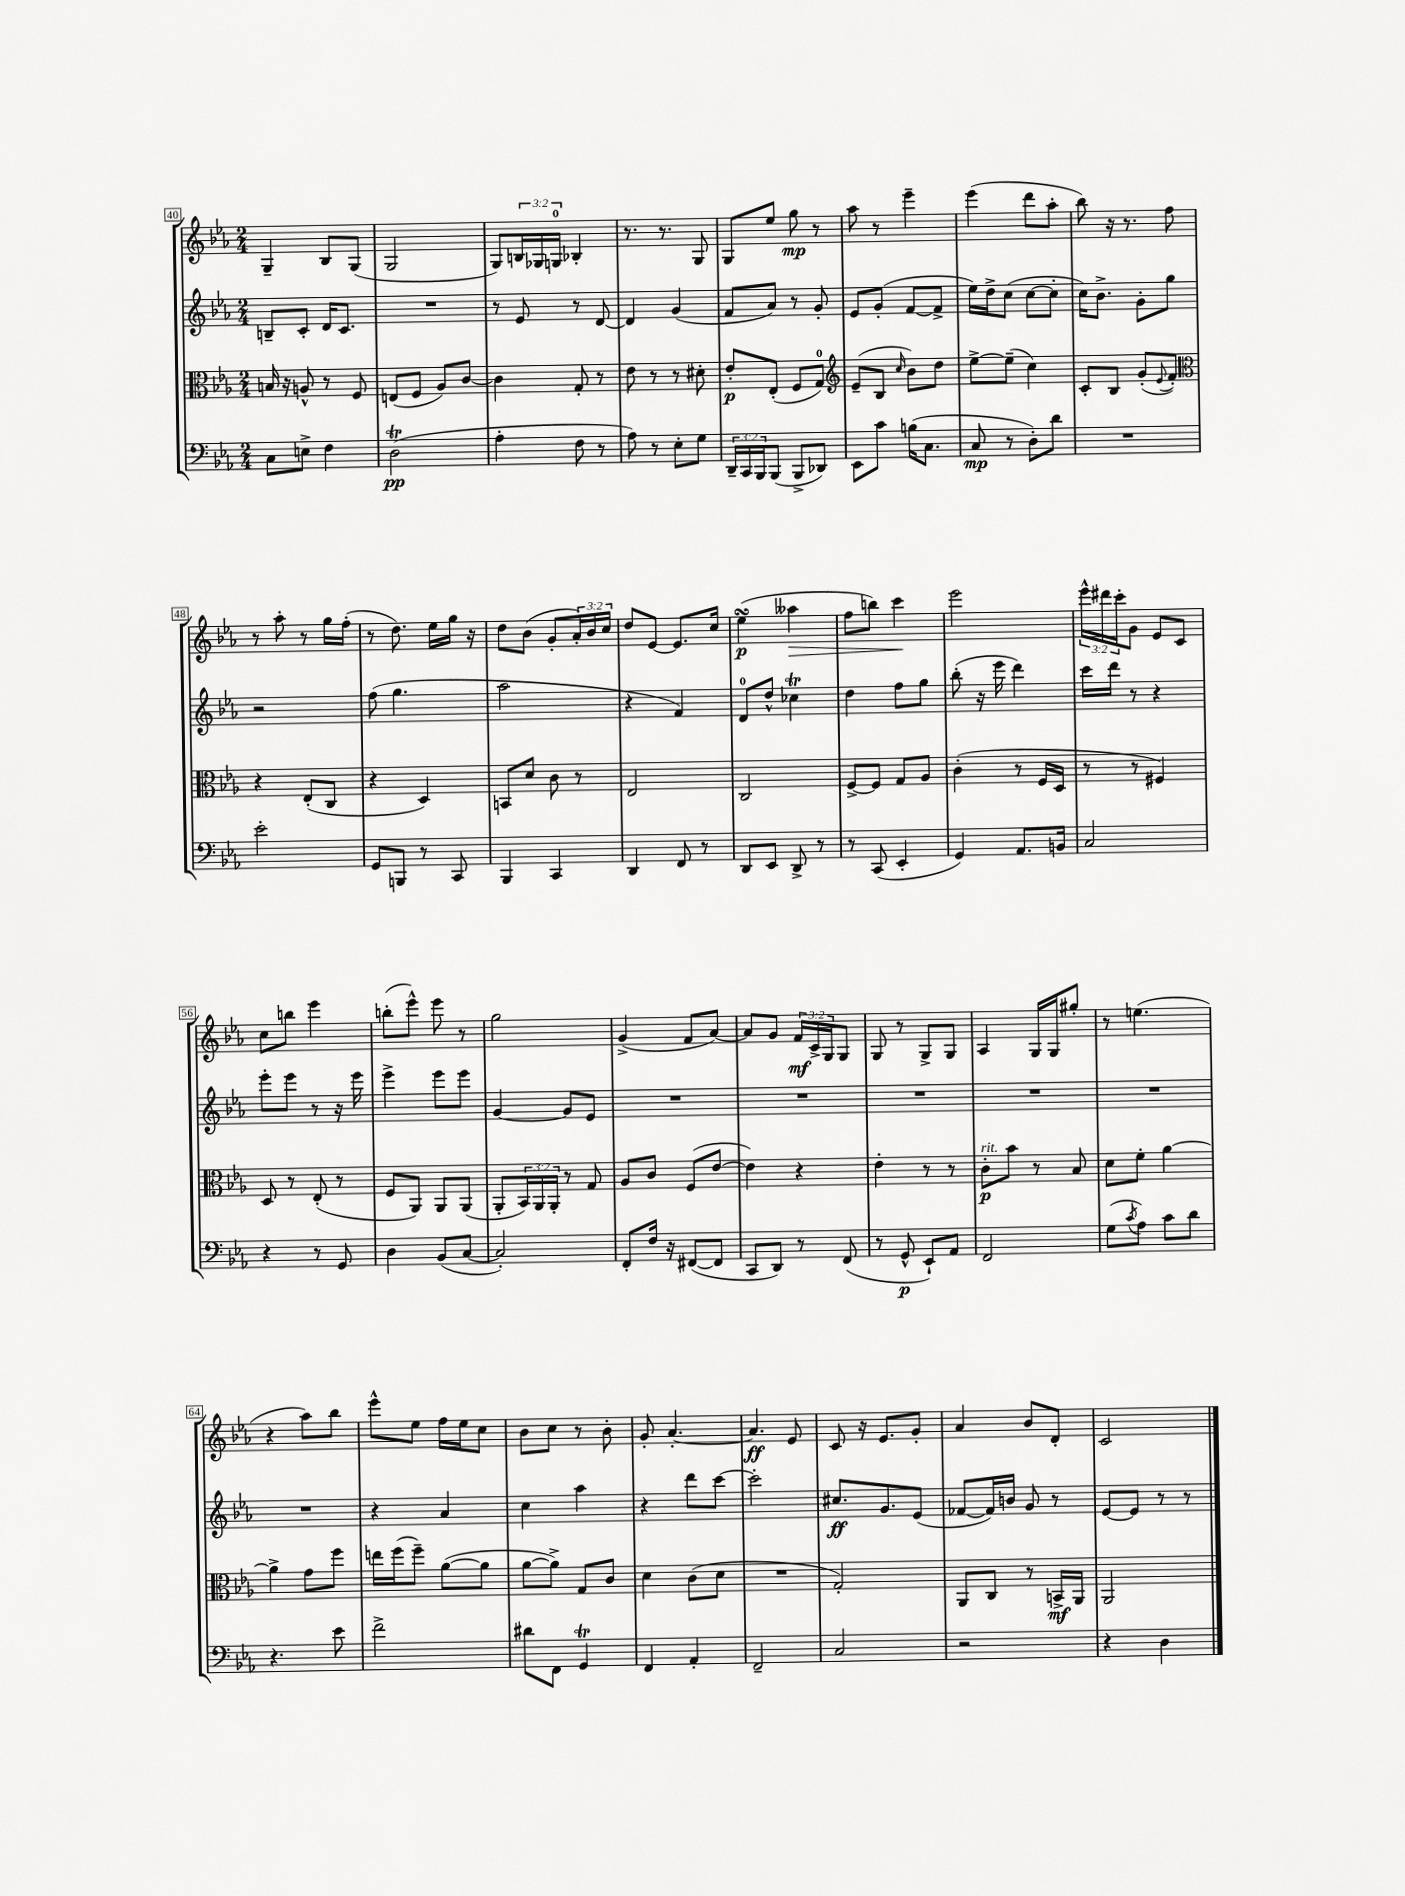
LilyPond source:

<<
\new StaffGroup <<
\new Staff = "s0" {
    \clef treble \key ees \major \numericTimeSignature \time 2/4 \override Staff.TupletNumber.text = #tuplet-number::calc-fraction-text
    g4-- bes8 g8( |
    g2 |
    g8) \tuplet 3/2 { b16 ges16 g16-0 } bes4-. |
    r8. r8. g8 |
    g8 ees''8 g''8\mp r8 |
    aes''8 r8 ees'''4-- |
    ees'''4( d'''8 aes''8-. |
    bes''8) r16 r8. f''8 |
    r8 aes''8-. r8 g''16 f''16-.( |
    r8 d''8.) ees''16 g''16 r16 |
    d''8 bes'8( g'8-. \tuplet 3/2 { aes'16-.) bes'16 c''16 } |
    d''8 ees'8~ ees'8. c''16 |
    ees''4\turn\p( aeses''4\> |
    f''8 b''8) c'''4\! |
    ees'''2 |
    \tuplet 3/2 { ees'''16-^ dis'''16 c'''16-. } g'8 ees'8 c'8 |
    c''8 b''8 ees'''4 |
    b''8-.( ees'''8-^) ees'''8 r8 |
    g''2 |
    g'4->( f'8 aes'8~) |
    aes'8 g'8 \tuplet 3/2 { f'16\mf c'16-> g16 } g8 |
    g8 r8 g8-> g8 |
    aes4 g16 g16 gis''8-. |
    r8 e''4.( |
    r4 aes''8) bes''8 |
    ees'''8-^ ees''8 f''16 ees''16 c''8 |
    bes'8 c''8 r8 bes'8-. |
    g'8-. aes'4.~-. |
    aes'4.\ff ees'8 |
    c'8 r16 ees'8. g'8-. |
    aes'4 bes'8 d'8-. |
    c'2 \bar "|." |
}
\new Staff = "s1" {
    \clef treble \key ees \major \numericTimeSignature \time 2/4
    b8-- c'8-. d'16 c'8. |
    R2 |
    r8 ees'8 r8 d'8~ |
    d'4 g'4( |
    f'8 aes'8) r8 g'8-. |
    ees'8 g'8-.( f'8~ f'8-> |
    ees''16) d''16-> c''8( c''8~ c''8-. |
    c''16) bes'8.-> g'8-. g''8 |
    r2 |
    f''8( g''4. |
    aes''2 |
    r4 f'4) |
    d'8-0 d''8-^ ces''4\trill |
    d''4 f''8 g''8 |
    bes''8-.( r16 ees'''16 d'''4) |
    c'''16 d'''16 r8 r4 |
    ees'''8-. ees'''8 r8 r16 ees'''16 |
    ees'''4-> ees'''8 ees'''8 |
    g'4~ g'8 ees'8 |
    R2 |
    R2 |
    R2 |
    R2 |
    R2 |
    R2 |
    r4 aes'4 |
    c''4 aes''4 |
    r4 d'''8 c'''8~ |
    c'''2-. |
    cis''8.\ff g'8. ees'8( |
    fes'8~ fes'16) b'16 g'8 r8 |
    ees'8~ ees'8 r8 r8 \bar "|." |
}
\new Staff = "s2" {
    \clef alto \key ees \major \numericTimeSignature \time 2/4 \override Staff.TupletNumber.text = #tuplet-number::calc-fraction-text
    b16 r16 a8-^ r8 f8 |
    e8( f8 aes8) c'8~ |
    c'4 g8-. r8 |
    ees'8 r8 r8 dis'8-. |
    ees'8-.\p ees8-.( f8 g8-0) |
    \clef treble ees'8--( bes8 \grace { c''16 } bes'8) d''8 |
    ees''8~-> ees''8--( c''4) |
    c'8-. bes8 g'8-.( \appoggiatura { ees'8 } f'8-.) |
    \clef alto r4 ees8-.( c8 |
    r4 d4) |
    b,8 d'8 c'8 r8 |
    ees2 |
    c2 |
    f8~-> f8 g8 aes8 |
    c'4-.( r8 f16 d16 |
    r8 r8 fis4) |
    d8 r8 ees8-.( r8 |
    f8 aes,8) aes,8 aes,8( |
    aes,8-. \tuplet 3/2 { bes,16) aes,16 aes,16-. } r8 g8 |
    aes8 c'8 f8( ees'8~ |
    ees'4) r4 |
    ees'4-. r8 r8 |
    c'8-.\p^\markup { \italic "rit." } bes'8 r8 bes8 |
    d'8 f'8-. aes'4~ |
    aes'4-> g'8 f''8 |
    e''16 f''16( f''8--) aes'8~( aes'8 |
    aes'8~ aes'8->) g8 c'8 |
    d'4 c'8( d'8 |
    R2 |
    g2-.) |
    aes,8 c8 r8 b,16->\mf aes,16 |
    aes,2 \bar "|." |
}
\new Staff = "s3" {
    \clef bass \key ees \major \numericTimeSignature \time 2/4 \override Staff.TupletNumber.text = #tuplet-number::calc-fraction-text
    c8 e8-> f4 |
    d2\trill\pp( |
    aes4-. f8 r8 |
    aes8) r8 ees8-. g8 |
    \tuplet 3/2 { d,16-- c,16 bes,,16 } bes,,8( bes,,8-> des,8) |
    ees,8 c'8 b16( c8. |
    c8\mp r8 d8-.) d'8 |
    R2 |
    ees'2-. |
    g,8 b,,8 r8 c,8 |
    bes,,4 c,4 |
    d,4 f,8 r8 |
    d,8 ees,8 d,8-> r8 |
    r8 c,8( ees,4-. |
    g,4) aes,8. b,16 |
    c2 |
    r4 r8 g,8 |
    d4 bes,8( c8~ |
    c2-.) |
    f,8-. f16 r16 fis,8~( fis,8 |
    c,8 d,8) r8 f,8( |
    r8 g,8-^\p ees,8-!) aes,8 |
    f,2 |
    g8( \acciaccatura { c'8 } aes8) c'8 d'8 |
    r4. ees'8 |
    f'2-> |
    dis'8 f,8 g,4\trill |
    f,4 aes,4-. |
    f,2-- |
    c2 |
    r2 |
    r4 d4 \bar "|." |
}
>>
>>
\layout { \context { \Score currentBarNumber = #40 \override BarNumber.stencil = #(make-stencil-boxer 0.1 0.3 ly:text-interface::print) } }
